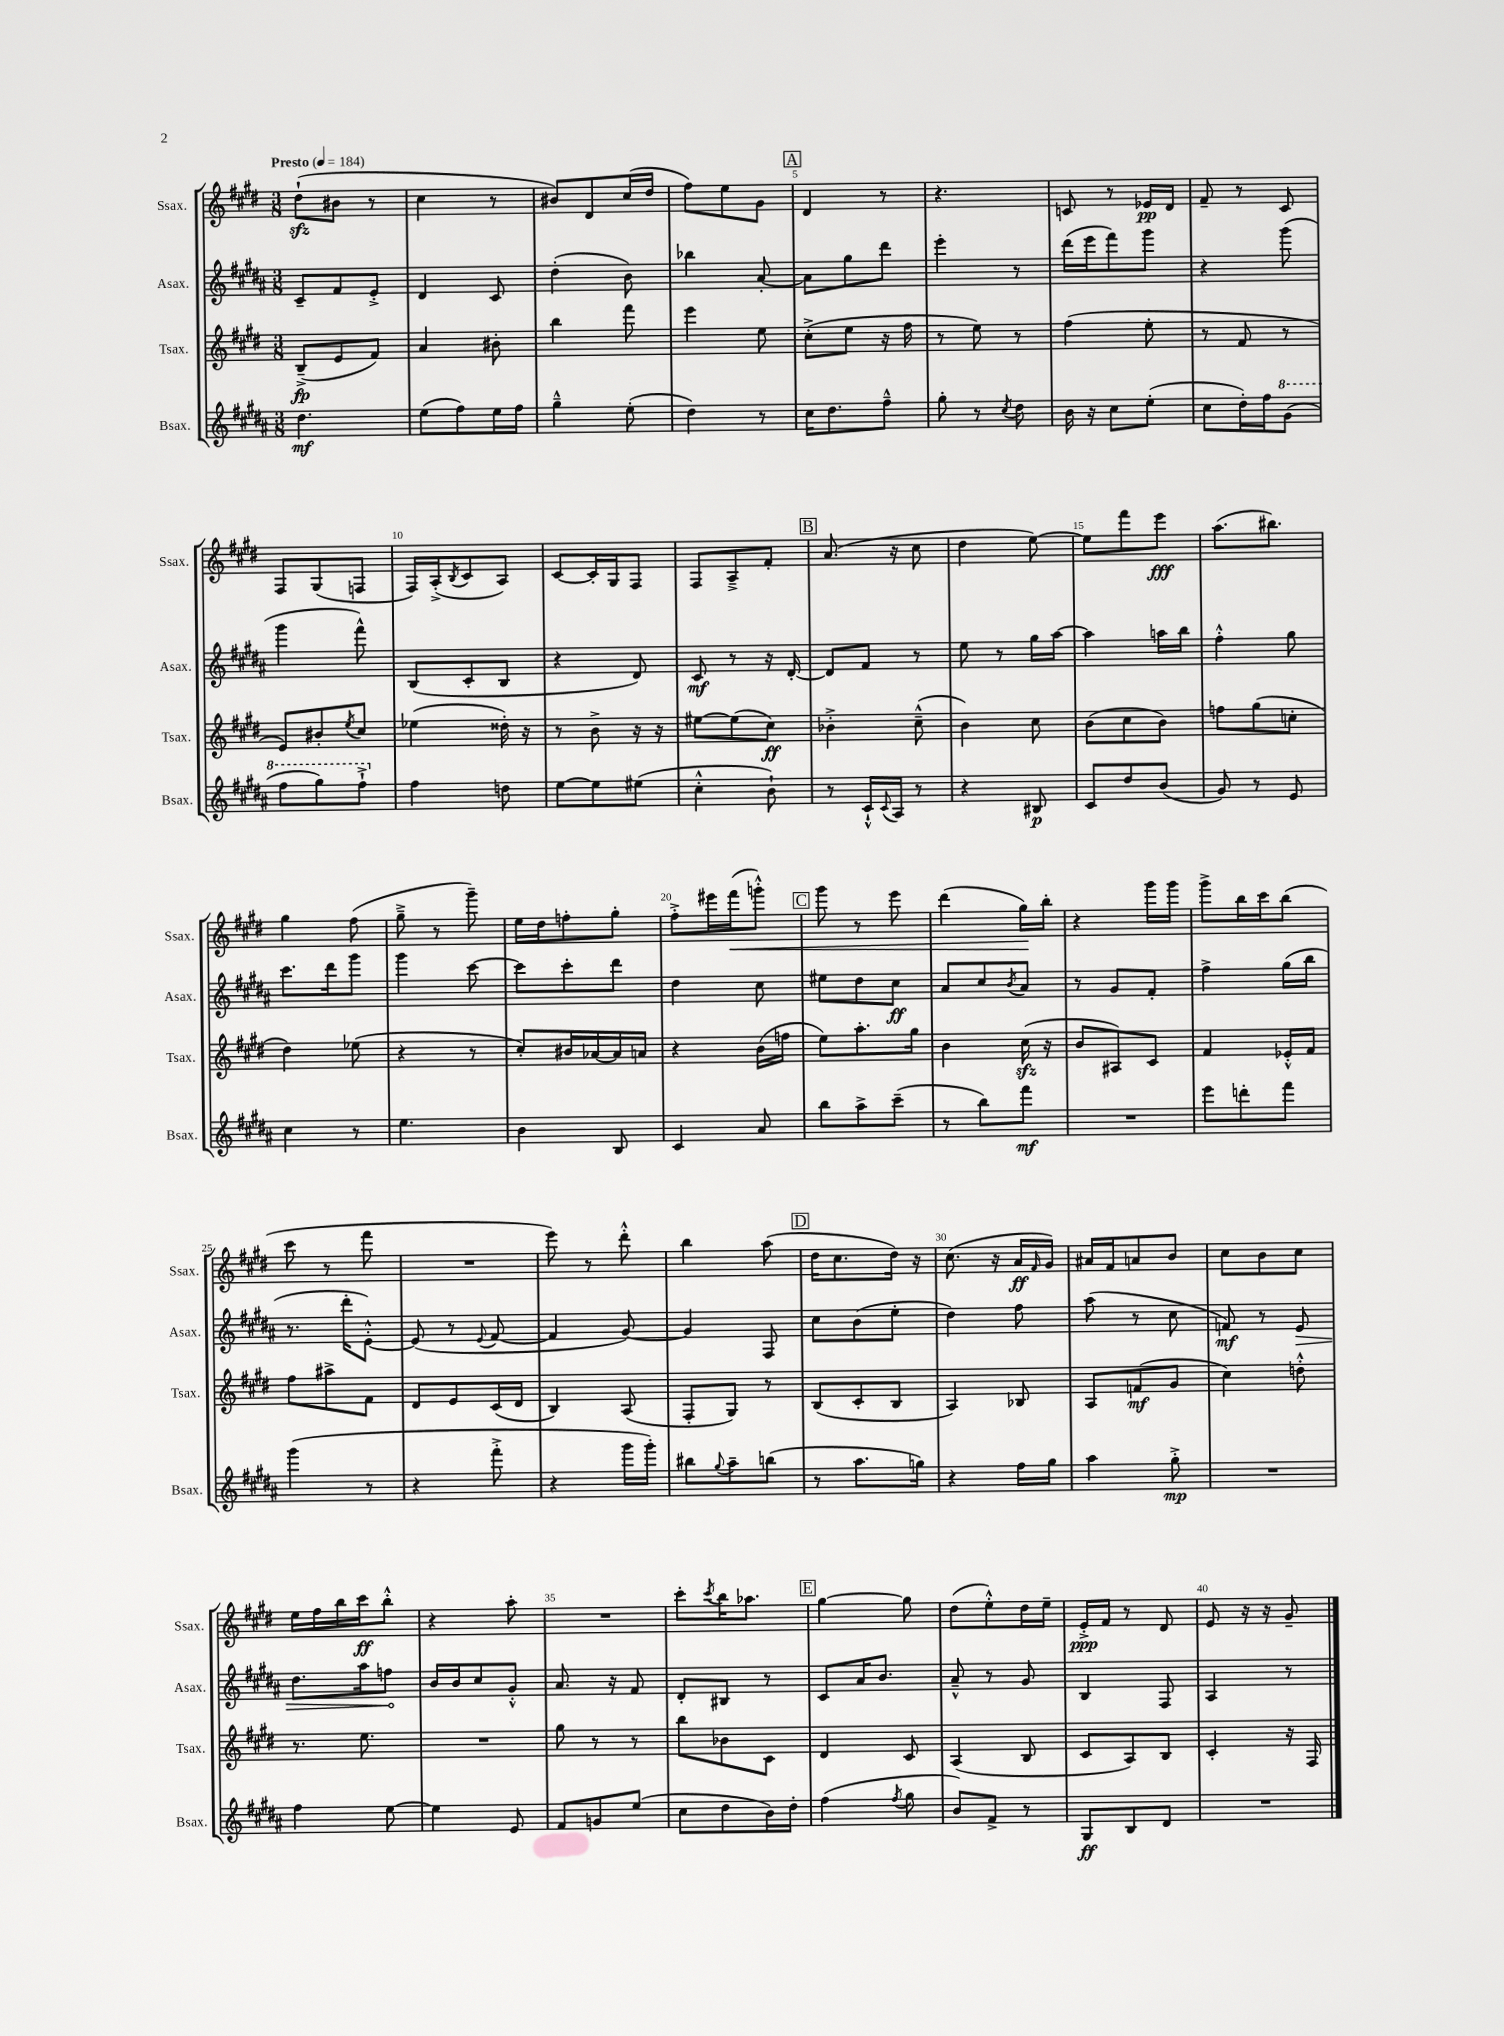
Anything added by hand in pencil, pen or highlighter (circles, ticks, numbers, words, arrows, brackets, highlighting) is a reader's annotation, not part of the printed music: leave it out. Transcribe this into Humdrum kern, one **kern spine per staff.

**kern	**dynam	**kern	**dynam	**kern	**dynam	**kern	**dynam
*part4	*part4	*part3	*part3	*part2	*part2	*part1	*part1
*staff4	*staff4	*staff3	*staff3	*staff2	*staff2	*staff1	*staff1
*I"Bsax.	*	*I"Tsax.	*	*I"Asax.	*	*I"Ssax.	*
*I'Bsax.	*	*I'Tsax.	*	*I'Asax.	*	*I'Ssax.	*
*clefG2	*	*clefG2	*	*clefG2	*	*clefG2	*
*k[f#c#g#d#a#]	*	*k[f#c#g#d#]	*	*k[f#c#g#d#a#]	*	*k[f#c#g#d#]	*
*M3/8	*	*M3/8	*	*M3/8	*	*M3/8	*
*MM184	*	*MM184	*	*MM184	*	*MM184	*
=1	=1	=1	=1	=1	=1	=1	=1
!	!	!	!	!	!	!LO:TX:a:B:t=Presto	!
4.dd#\	mf	(8B~^/L	fp	8c#~/L	.	(8dd#zz`\L	.
.	.	8e/	.	8f#/	.	8b#X\J	.
.	.	8f#/J)	.	8e'^/J	.	8r	.
=2	=2	=2	=2	=2	=2	=2	=2
(8ee\L	.	4a/	.	4d#/	.	4cc#\	.
8ff#\)	.	.	.	.	.	.	.
16ee\L	.	8b#X'\	.	8c#/	.	8r	.
16ff#\JJ	.	.	.	.	.	.	.
=3	=3	=3	=3	=3	=3	=3	=3
4gg#~^^\	.	4bb\	.	(4dd#'\	.	8b#X/L)	.
.	.	.	.	.	.	8d#/	.
(8ee'\	.	8fff#\	.	8b\)	.	(16cc#/L	.
.	.	.	.	.	.	16dd#/JJ	.
=4	=4	=4	=4	=4	=4	=4	=4
4dd#\)	.	4eee\	.	4bb-X\	.	8ff#\L)	.
.	.	.	.	.	.	8ee\	.
8r	.	8ee\	.	[8a#'/	.	8g#\J	.
!!LO:REH:place=s1:t=A
=5	=5	=5	=5	=5	=5	=5	=5
16cc#\KL	.	(8cc#'^\L	.	8a#\L]	.	4d#/	.
8.dd#\	.	.	.	.	.	.	.
.	.	8ee\J	.	8gg#\	.	.	.
8ff#~^^\J	.	16r	.	8ddd#\J	.	8r	.
.	.	16ff#\	.	.	.	.	.
=6	=6	=6	=6	=6	=6	=6	=6
8gg#'\	.	8r	.	4eee'\	.	4.r	.
8r	.	8ee\)	.	.	.	.	.
8qcc#/	.	.	.	.	.	.	.
8dd#\	.	8r	.	8r	.	.	.
=7	=7	=7	=7	=7	=7	=7	=7
16b\	.	(4ff#\	.	(16ddd#\LL	.	8cn/	.
16r	.	.	.	16eee\J	.	.	.
8cc#\L	.	.	.	8fff#\)	.	8r	.
(8ee'\J	.	8ee'\	.	8ggg#\J	.	16e-X/LL	pp
.	.	.	.	.	.	16d#/JJ	.
=8	=8	=8	=8	=8	=8	=8	=8
8cc#\L	.	8r	.	4r	.	8f#~/	.
16dd#'\L)	.	8f#/	.	.	.	8r	.
16ff#\J	.	.	.	.	.	.	.
*8va	*	*	*	*	*	*	*
(8gg#\J	.	8r	.	(8ggg#\	.	8c#/	.
!!LO:LB:g=z
=9	=9	=9	=9	=9	=9	=9	=9
8fff#\L	.	8e/L)	.	4ggg#\	.	8F#/L	.
8ggg#\)	.	8b#X'/	.	.	.	(8G#/	.
.	.	8qee/	.	.	.	.	.
8fff#`^\J	.	8cc#/J	.	8fff#^^\)	.	8Fn/J	.
=10	=10	=10	=10	=10	=10	=10	=10
*X8va	*	*	*	*	*	*	*
4ff#\	.	(4ee-X\	.	(8B/L	.	16F#/LL)	.
.	.	.	.	.	.	(16A'^/J	.
.	.	.	.	.	.	8qB/	.
.	.	.	.	8c#'/	.	8c#/	.
8ddn\	.	16dd##X'\)	.	8B/J	.	8A/J)	.
.	.	16r	.	.	.	.	.
=11	=11	=11	=11	=11	=11	=11	=11
[8ee\L	.	8r	.	4r	.	[8c#/L	.
8ee\]	.	8b^\	.	.	.	16c#'/L]	.
.	.	.	.	.	.	16G#/J	.
(8ee#X\J	.	16r	.	8d#/)	.	8F#/J	.
.	.	16r	.	.	.	.	.
=12	=12	=12	=12	=12	=12	=12	=12
4cc#'^^\	.	[8ee#X\L	.	8c#/	mf	8F#/L	.
.	.	(8ee#\]	.	8r	.	8A~^/	.
8b`\)	.	8cc#\J)	ff	16r	.	8f#'/J	.
.	.	.	.	[16d#'/	.	.	.
!!LO:REH:place=s1:t=B
=13	=13	=13	=13	=13	=13	=13	=13
8r	.	4b-X'^\	.	8d#/L]	.	(8.a/	.
16c#`^^/LL	.	.	.	8f#/J	.	.	.
8qqc#/	.	.	.	.	.	.	.
16A#/JJ	.	.	.	.	.	16r	.
8r	.	(8cc#~^^\	.	8r	.	8cc#\	.
=14	=14	=14	=14	=14	=14	=14	=14
4r	.	4b\)	.	8ee\	.	4dd#\	.
.	.	.	.	8r	.	.	.
8B#X/	p	8cc#\	.	16gg#\LL	.	[8ee\)	.
.	.	.	.	[16aa#\JJ	.	.	.
=15	=15	=15	=15	=15	=15	=15	=15
8c#/L	.	(8b\L	.	4aa#\]	.	8ee\L]	.
8dd#/	.	8cc#\	.	.	.	8fff#\	.
(8b/J	.	8b\J)	.	16aan\LL	.	8eee\J	fff
.	.	.	.	16bb\JJ	.	.	.
=16	=16	=16	=16	=16	=16	=16	=16
8g#/)	.	8ffn\L	.	4ff#'^^\	.	(8.aa\L	.
8r	.	(8gg#\	.	.	.	.	.
.	.	.	.	.	.	8.bb#X\J)	.
8e/	.	8ccn'\J	.	8gg#\	.	.	.
!!LO:LB:g=z
=17	=17	=17	=17	=17	=17	=17	=17
4cc#\	.	4dd#\)	.	8.ccc#\L	.	4gg#\	.
.	.	.	.	16ddd#\k	.	.	.
8r	.	(8ee-X\	.	8ggg#\J	.	(8ff#\	.
=18	=18	=18	=18	=18	=18	=18	=18
4.ee\	.	4r	.	4ggg#\	.	8gg#~^\	.
.	.	.	.	.	.	8r	.
.	.	8r	.	[8ccc#\	.	8ggg#~\)	.
=19	=19	=19	=19	=19	=19	=19	=19
4b\	.	8cc#'/L)	.	8ccc#\L]	.	16ee\LL	.
.	.	.	.	.	.	16dd#\J	.
.	.	16b#X/L	.	8ccc#'\	.	8ffn'\	.
.	.	[16a-X/	.	.	.	.	.
8B/	.	16a-/]	.	8ddd#\J	.	8gg#'\J	.
.	.	16an/JJ	.	.	.	.	.
=20	=20	=20	=20	=20	=20	=20	=20
4c#/	.	4r	.	4dd#\	.	8ff#'^\L	.
.	.	.	.	.	.	16eee#X\L	.
!	!	!	!	!	!	!	!LO:HP:b
.	.	.	.	.	.	(16fff#\J	<
8a#/	.	(16b\LL	.	8cc#\	.	8gggn'^^\J)	.
.	.	16ffn\JJ	.	.	.	.	.
!!LO:REH:place=s1:t=C
=21	=21	=21	=21	=21	=21	=21	=21
8bb\L	.	8ee\L)	.	8ee#X\L	.	8ggg#\	.
8aa#^\	.	8.aa'\	.	8dd#\	.	8r	.
(8ccc#~\J	.	.	.	8cc#\J	ff	8eee\	.
.	.	16gg#\Jk	.	.	.	.	.
=22	=22	=22	=22	=22	=22	=22	=22
8r	.	4b\	.	8a#/L	.	(4ddd#\	.
8bb\L)	.	.	.	8cc#/	.	.	.
.	.	.	.	8qb/	.	.	.
8fff#\J	mf	(16cc#zz\	.	8a#/J	.	16gg#\LL)	.
.	.	16r	.	.	.	16bb'\JJ	[
=23	=23	=23	=23	=23	=23	=23	=23
4.r	.	8b/L	.	8r	.	4r	.
.	.	8A#X/)	.	8g#/L	.	.	.
.	.	8c#/J	.	8f#'/J	.	16ggg#\LL	.
.	.	.	.	.	.	16ggg#\JJ	.
=24	=24	=24	=24	=24	=24	=24	=24
8eee\L	.	4f#/	.	4ff#^\	.	8ggg#^\L	.
8dddn'\	.	.	.	.	.	16bb\L	.
.	.	.	.	.	.	16ccc#\J	.
8fff#\J	.	16e-X'^^/LL	.	(16gg#\LL	.	(8bb\J	.
.	.	16f#/JJ	.	16bb\JJ	.	.	.
!!LO:LB:g=z
=25	=25	=25	=25	=25	=25	=25	=25
(4ggg#\	.	8ff#\L	.	8.r	.	8ccc#\	.
.	.	8aa#X^\	.	.	.	8r	.
.	.	.	.	16ddd#'\KL	.	.	.
8r	.	8f#\J	.	[8e'^^\J)	.	8fff#\	.
=26	=26	=26	=26	=26	=26	=26	=26
4r	.	8d#/L	.	(8e/]	.	4.r	.
.	.	8e/	.	8r	.	.	.
.	.	.	.	8qqe/	.	.	.
8fff#'^\	.	(16c#/L	.	[8f#/	.	.	.
.	.	16d#/JJ	.	.	.	.	.
=27	=27	=27	=27	=27	=27	=27	=27
4r	.	4B/)	.	4f#/]	.	8eee\)	.
.	.	.	.	.	.	8r	.
16ggg#\LL	.	(8A/	.	[8g#/)	.	8ddd#'^^\	.
16ggg#'\JJ)	.	.	.	.	.	.	.
=28	=28	=28	=28	=28	=28	=28	=28
8bb#X\L	.	8F#'/L	.	4g#/]	.	4bb\	.
8qqgg#/	.	.	.	.	.	.	.
8aa#~\	.	8G#/J)	.	.	.	.	.
(8bbn\J	.	8r	.	8F#/	.	(8aa\	.
!!LO:REH:place=s1:t=D
=29	=29	=29	=29	=29	=29	=29	=29
8r	.	(8B/L	.	8cc#\L	.	16dd#\KL	.
.	.	.	.	.	.	8.cc#\	.
8.aa#\L	.	8c#'/	.	(8b\	.	.	.
.	.	8B/J	.	8ee'\J	.	16dd#\Jk)	.
16ggn\Jk)	.	.	.	.	.	16r	.
=30	=30	=30	=30	=30	=30	=30	=30
4r	.	4A/)	.	4dd#\)	.	(8.cc#\	.
.	.	.	.	.	.	16r	.
16ff#\LL	.	8B-X/	.	8ff#\	.	16a/LL	ff
.	.	.	.	.	.	16qqf#/	.
16gg#\JJ	.	.	.	.	.	16g#/JJ)	.
=31	=31	=31	=31	=31	=31	=31	=31
4aa#\	.	8A/L	.	(8aa#\	.	16a#X/LL	.
.	.	.	.	.	.	16f#/J	.
.	.	(8fn/	mf	8r	.	8an/	.
8gg#'^\	mp	8g#/J	.	8cc#\	.	8b/J	.
=32	=32	=32	=32	=32	=32	=32	=32
4.r	.	4cc#\)	.	8fn/)	mf	8cc#\L	.
.	.	.	.	8r	.	8b\	.
!	!	!	!	!	!LO:HP:b	!	!
.	.	8ddn'^^\	.	8e/	>	8cc#\J	.
!!LO:LB:g=z
=33	=33	=33	=33	=33	=33	=33	=33
4ff#\	.	8.r	.	8.dd#\L	.	16ee\LL	.
.	.	.	.	.	.	16ff#\	.
.	.	.	.	.	.	16bb\	.
.	.	8.ee\	.	16aa#\k	.	16ccc#\J	ff
[8ee\	.	.	.	8ffn\J	.	8bb'^^\J	.
.	.	.	.	.	]	.	.
=34	=34	=34	=34	=34	=34	=34	=34
4ee\]	.	4.r	.	16b/LL	.	4r	.
.	.	.	.	16b/J	.	.	.
.	.	.	.	8cc#/	.	.	.
8e/	.	.	.	8g#'^^/J	.	8aa'\	.
=35	=35	=35	=35	=35	=35	=35	=35
8f#/L	.	8gg#\	.	8.a#/	.	4.r	.
8gn/	.	8r	.	.	.	.	.
.	.	.	.	16r	.	.	.
(8ee/J	.	8r	.	8f#/	.	.	.
=36	=36	=36	=36	=36	=36	=36	=36
8cc#\L	.	8bb\L	.	8d#'/L	.	8ccc#'\L	.
.	.	.	.	.	.	8qccc#/	.
8dd#\	.	8b-X\	.	8B#X/J	.	16bb\K	.
.	.	.	.	.	.	8.aa-X\J	.
16b\L)	.	8c#\J	.	8r	.	.	.
16dd#'\JJ	.	.	.	.	.	.	.
!!LO:REH:place=s1:t=E
=37	=37	=37	=37	=37	=37	=37	=37
(4ff#\	.	4d#/	.	8c#/L	.	[4gg#\	.
.	.	.	.	16a#/K	.	.	.
.	.	.	.	8.b/J	.	.	.
8qff#/	.	.	.	.	.	.	.
8gg#\	.	8c#/	.	.	.	8gg#\]	.
=38	=38	=38	=38	=38	=38	=38	=38
8b/L)	.	(4A/	.	8a#~^^/	.	(8dd#\L	.
8f#^/J	.	.	.	8r	.	8ee'^^\)	.
8r	.	8B/	.	8g#/	.	16dd#\L	.
.	.	.	.	.	.	16ee~\JJ	.
=39	=39	=39	=39	=39	=39	=39	=39
8G#/L	ff	8c#/L	.	4B/	.	16e'^/LL	ppp
.	.	.	.	.	.	16f#/JJ	.
8B/	.	8A/)	.	.	.	8r	.
8d#/J	.	8B/J	.	8F#/	.	8d#/	.
=40	=40	=40	=40	=40	=40	=40	=40
4.r	.	4c#'/	.	4A#/	.	8e/	.
.	.	.	.	.	.	16r	.
.	.	.	.	.	.	16r	.
.	.	16r	.	8r	.	8g#~/	.
.	.	16F#/	.	.	.	.	.
==	==	==	==	==	==	==	==
*-	*-	*-	*-	*-	*-	*-	*-
